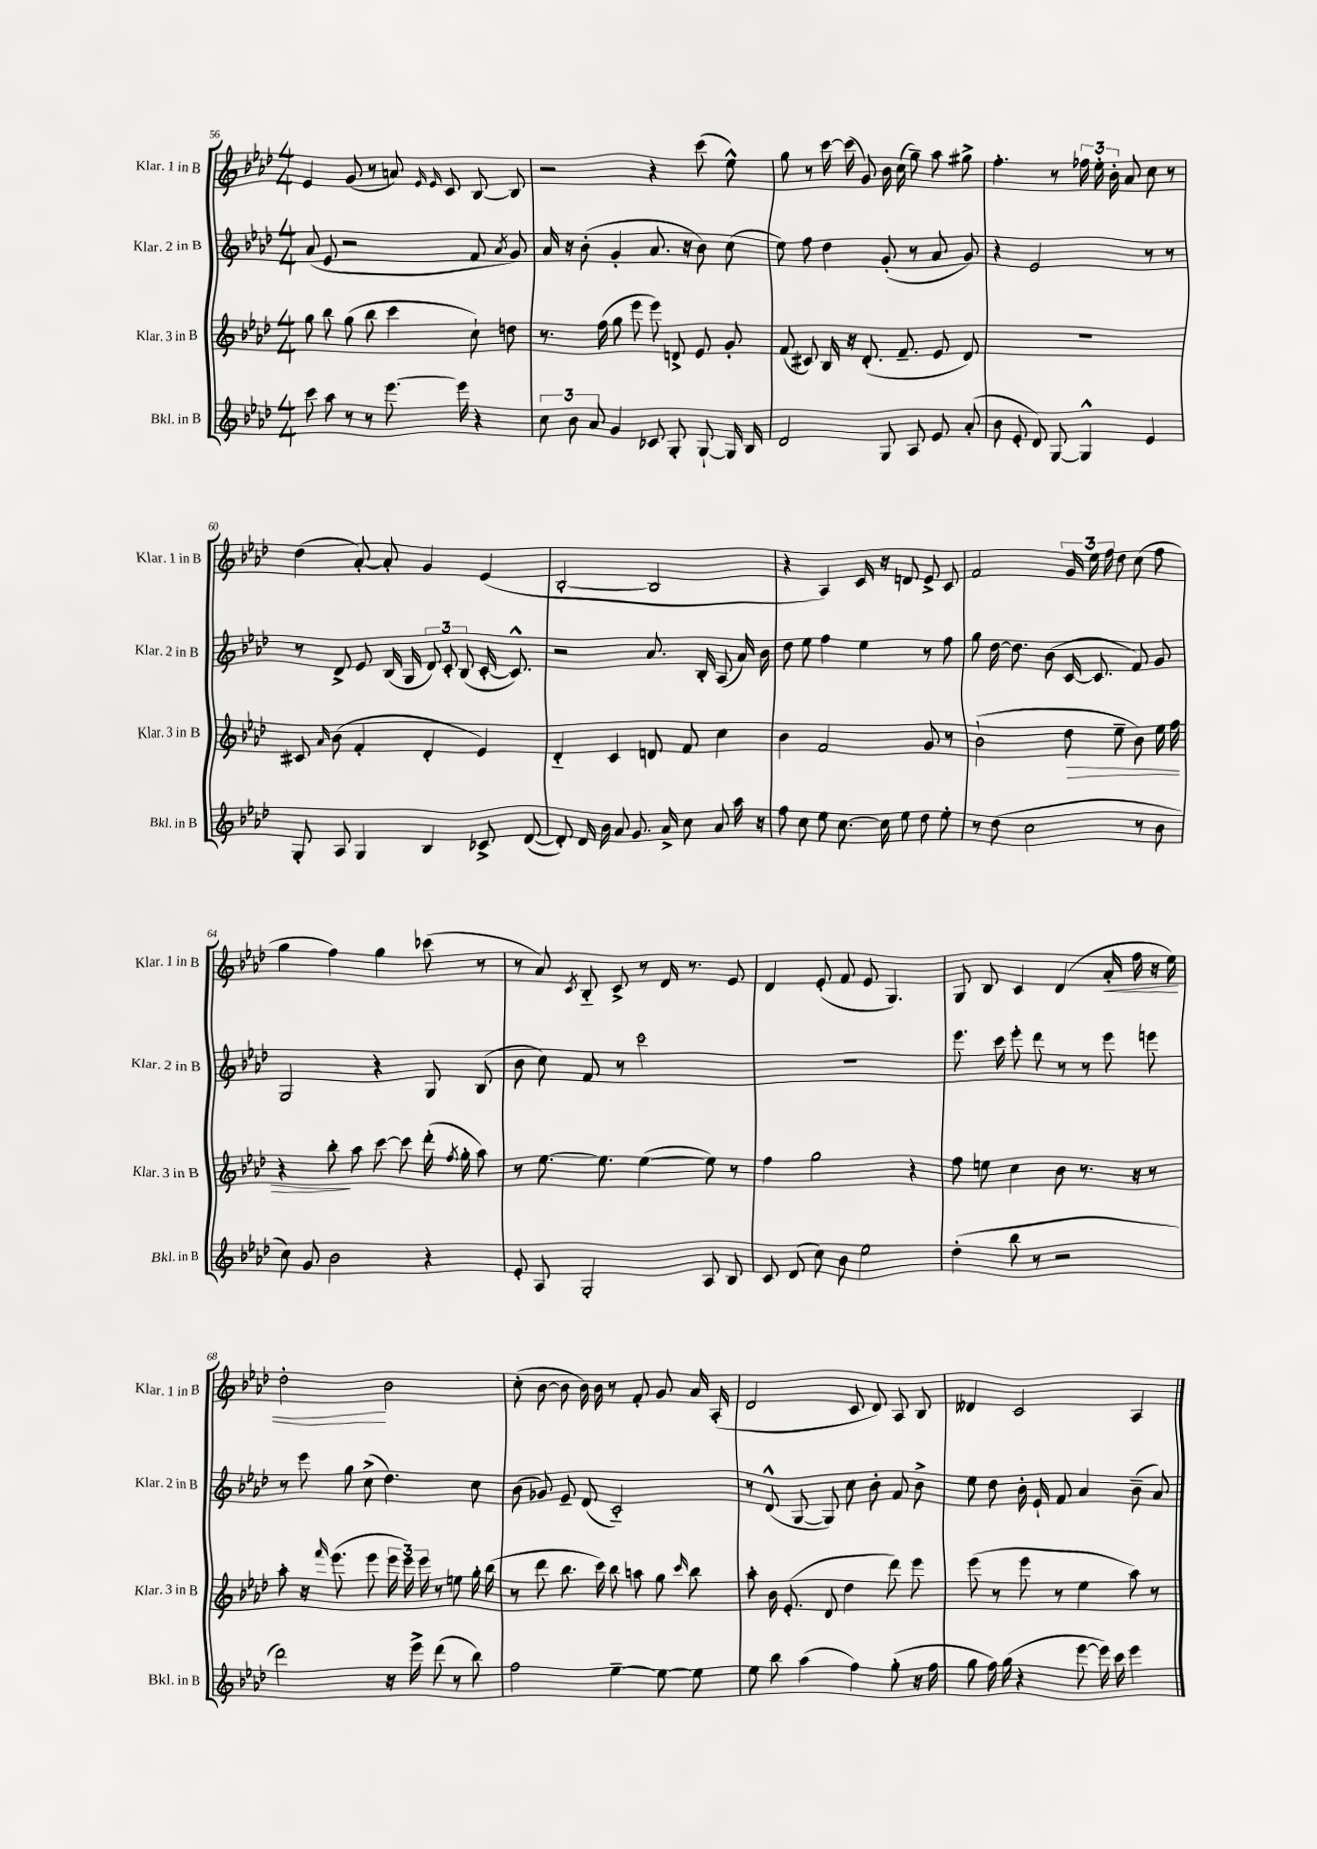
<<
\new StaffGroup <<
\new Staff = "s0" \with { instrumentName = "Klar. 1 in B" shortInstrumentName = "Klar. 1 in B" } {
    \clef treble \key aes \major \numericTimeSignature \time 4/4
    \autoBeamOff ees'4 g'8( r8 a'8) \grace { ees'16 ees'16 } c'8 bes8~ bes8 |
    r2 r4 c'''8( ees''8-^) |
    g''8 r8 c'''16~ c'''16( g'8) bes'16 c''16( g''8--) aes''8 gis''8-> |
    f''4.-. r8 \tuplet 3/2 { fes''16 ees''16-. bes'16-. } aes'8 c''8 r8 |
    des''4( aes'8~-.) aes'8-. g'4 ees'4( |
    bes2~-. bes2 |
    r4 aes4) c'16 r16 d'8 ees'8-> c'8 |
    f'2 \tuplet 3/2 { g'16 ees''16 f''16 } des''8 c''8( f''8 |
    g''4 f''4) g''4 ces'''8( r8 |
    r8 aes'8) \acciaccatura { c'8 } bes8-_ c'8-> r8 des'16 r8. ees'8 |
    des'4 ees'8-.( f'8 ees'8 g4.) |
    g8 bes8 c'4 des'4( aes'16-.\< f''16 r16 ees''16) |
    des''2-.\! bes'2 |
    c''8-.( bes'8~ bes'8 bes'16) bes'16 r8 f'8-. g'8 aes'16 aes16-.( |
    des'2 c'8 des'8) aes8 bes8 |
    deses'4 c'2 aes4 \bar "|." |
}
\new Staff = "s1" \with { instrumentName = "Klar. 2 in B" shortInstrumentName = "Klar. 2 in B" } {
    \clef treble \key aes \major \numericTimeSignature \time 4/4
    \autoBeamOff aes'8( ees'8 r2 f'8 \acciaccatura { aes'8 } g'8) |
    aes'16 r16 bes'8-.( g'4-. aes'8. r16 bes'8) c''8( |
    ees''8) f''8 des''4 g'8-.( r8 aes'8 g'8) |
    r4 ees'2 r8 r8 |
    r8 des'8-> ees'8 bes16( g16 \tuplet 3/2 { des'8) c'8-. bes8( } c'16~-. c'8.-^) |
    r2 aes'8. bes16-. aes8( aes'16) bes'16 |
    des''8 ees''8 f''4 ees''4 r8 f''8 |
    g''8 des''16~ des''8. bes'8( c'16~ c'8. f'8) g'8 |
    g2 r4 g8 bes8( |
    bes'8 c''8) f'8 r8 c'''2 |
    R1 |
    ees'''8. c'''16 ees'''8-. des'''8 r8 r8 ees'''8 e'''8 |
    r8 ees'''8 g''8 c''8->( des''4.) c''8 |
    bes'8( ges'8) ees'8-- des'8( c'2-_) |
    r8 des'8-^( g8~ g8) c''8 bes'8-. f'8 bes'8-> |
    ees''8 des''8 bes'16-. ees'16-! f'8 aes'4 bes'8--( aes'8) \bar "|." |
}
\new Staff = "s2" \with { instrumentName = "Klar. 3 in B" shortInstrumentName = "Klar. 3 in B" } {
    \clef treble \key aes \major \numericTimeSignature \time 4/4
    \autoBeamOff g''8 bes''8 g''8( bes''8 c'''4 c''8-!) d''8 |
    r8. f''16( g''8 ees'''8 ees'''8) d'8-> ees'8 g'8-. |
    f'8( cis'8) bes16 r16 des'8.-.( f'8.-- ees'8 des'8) |
    R1 |
    cis'8 \grace { aes'16 } bes'8( f'4-. des'4-. ees'4) |
    des'4-_ c'4 d'8 f'8 c''4 |
    bes'4 f'2 g'8 r8 |
    bes'2-!( des''8\> ees''8-- bes'8) ees''16 f''16 |
    r4 bes''8-.\! aes''8 c'''8~ c'''8 des'''16-.( \acciaccatura { f''8 } g''16-. aes''8) |
    r8 ees''8.~ ees''8. ees''4~( ees''8) r8 |
    f''4 g''2 r4 |
    f''8 e''8 c''4 bes'8 r8. r16 r8 |
    aes''8-. r16 \grace { f'''16 } ees'''8.( ees'''8 \tuplet 3/2 { ees'''16 ees'''16) ees'''16 } r8 e''8 g''16-. bes''16( |
    r8 des'''8 bes''8. c'''16) bes''8 a''8 g''8 \grace { c'''16 } bes''8 |
    aes''8-. bes'16 ees'8.-.( des'8 des''4 des'''8) ees'''8 |
    ees'''8( r8 ees'''8 r8 ees''4 aes''8) r8 \bar "|." |
}
\new Staff = "s3" \with { instrumentName = "Bkl. in B" shortInstrumentName = "Bkl. in B" } {
    \clef treble \key aes \major \numericTimeSignature \time 4/4
    \autoBeamOff c'''8 aes''8 r8 r8 ees'''8.~ ees'''16 r4 |
    \tuplet 3/2 { c''8 bes'8 aes'8 } g'4 ces'8 g8-. g8~-! g16 bes16 |
    des'2 g8 aes8 ees'8 aes'8-.( |
    bes'8 ees'8-. des'8) g8~ g4-^ ees'4 |
    g8-. aes8 g4 bes4 ces'8-> des'8~( |
    des'8-.) des'16 bes'16 aes'8 g'8. aes'16-> c''8 aes'8 aes''16 r16 |
    f''8 c''8 ees''8 c''8.~ c''16 ees''8 des''8 ees''8-. |
    r8 des''8( c''2 r8 bes'8 |
    c''8) g'8 bes'2 r4 |
    ees'8-. aes8 g2-. aes8 bes8 |
    c'8 des'8( c''8) bes'8 ees''2 |
    des''4-.( bes''8 r8 r2 |
    des'''2) r16 ees'''16-> des'''8( r8 bes''8) |
    f''2 ees''4~-- ees''8~ ees''8 |
    ees''8 bes''8 aes''4( f''4) g''8-.( r16 f''16 |
    g''8 f''16) g''16( r4 ees'''8~ ees'''16) c'''16 ees'''4 \bar "|." |
}
>>
>>
\layout { \context { \Score currentBarNumber = #56 } }
